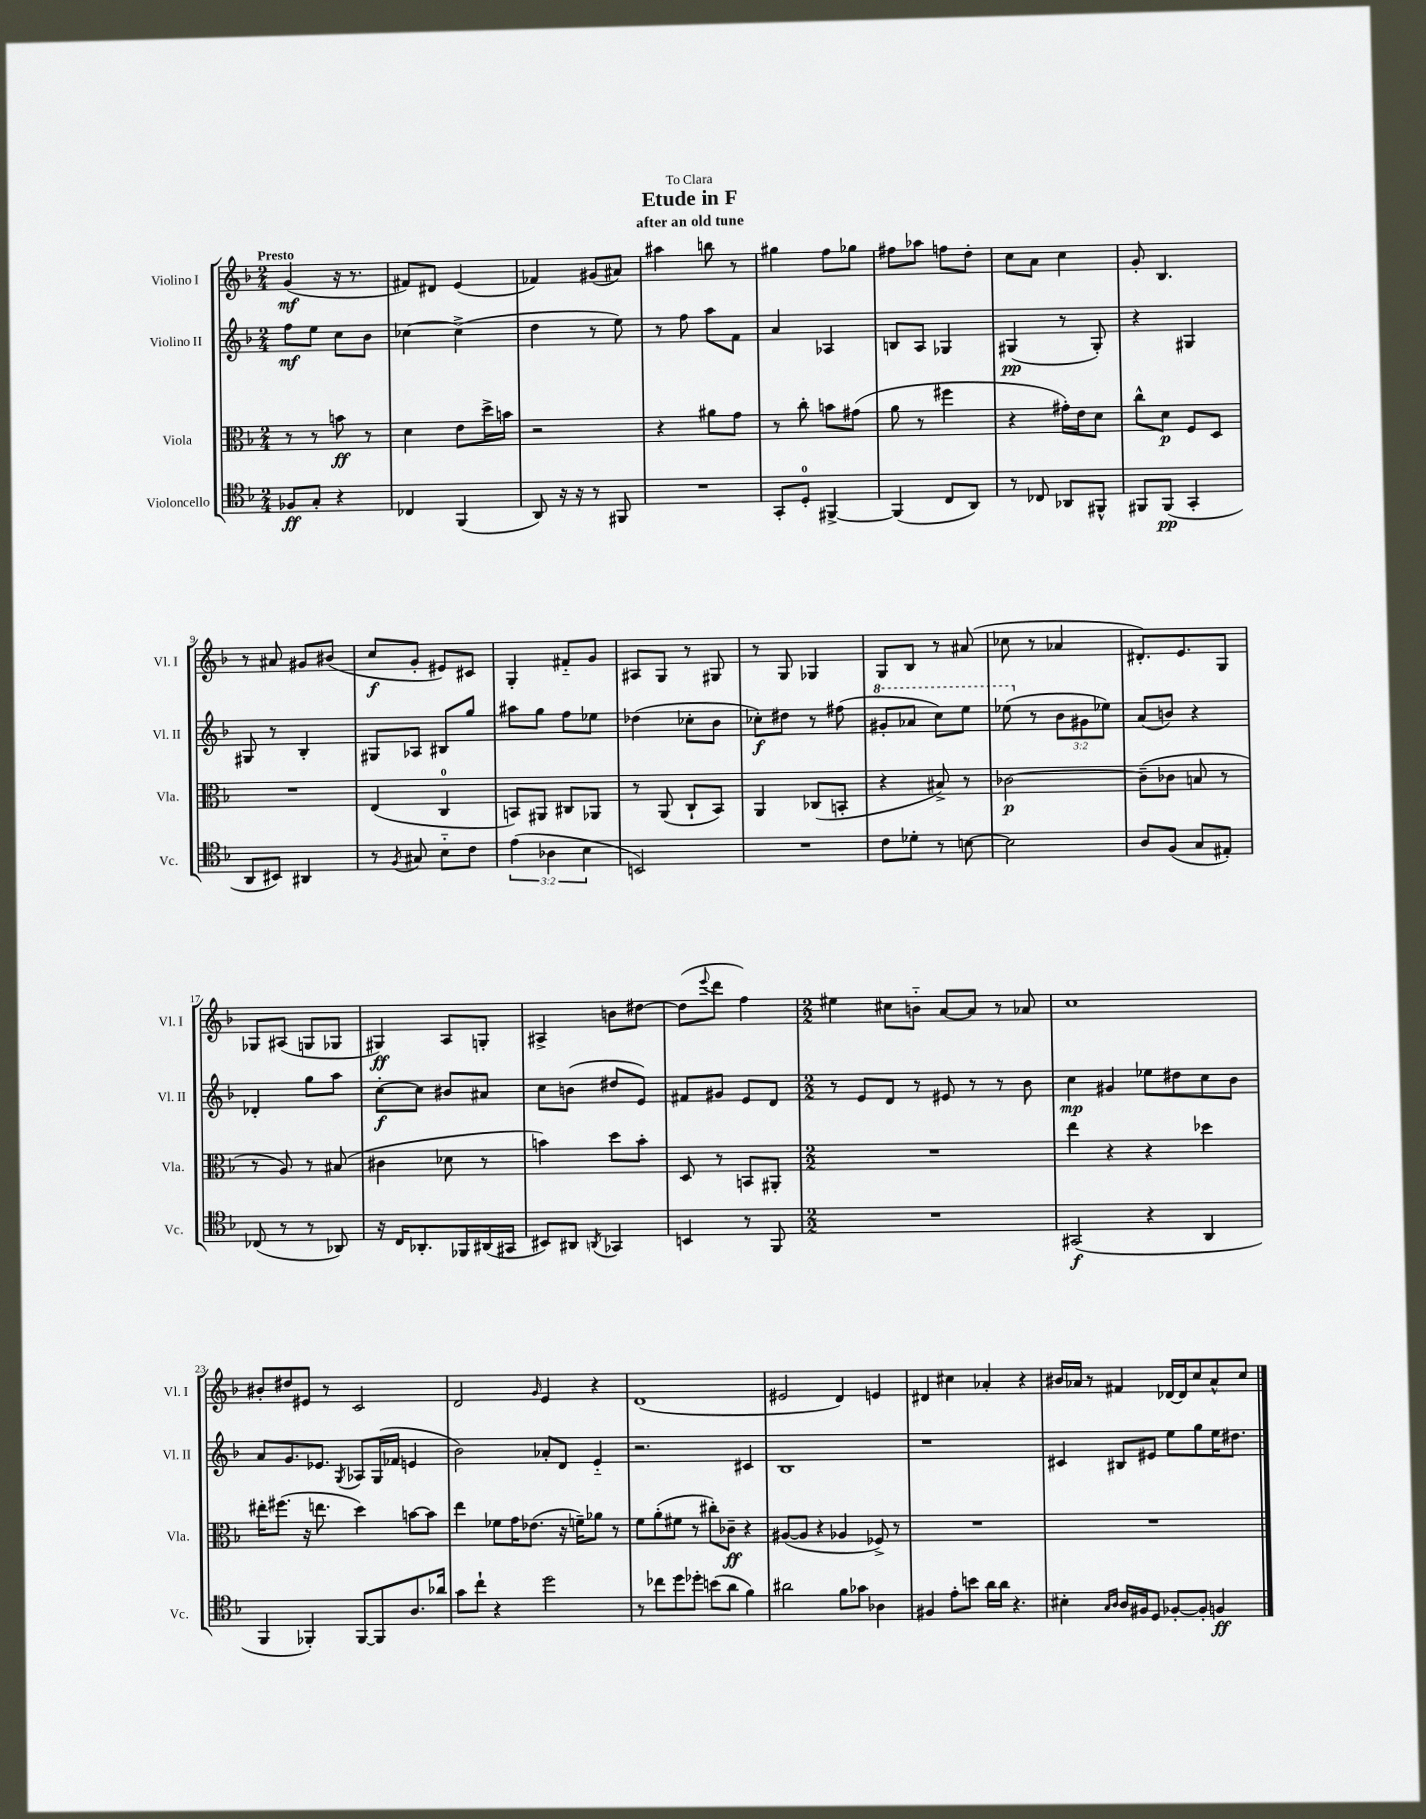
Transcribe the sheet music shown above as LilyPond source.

\header { title = "Etude in F" subtitle = "after an old tune" dedication = "To Clara" }
<<
\new StaffGroup <<
\new Staff = "s0" \with { instrumentName = "Violino I" shortInstrumentName = "Vl. I" } {
    \clef treble \key f \major \numericTimeSignature \time 2/4 \tempo "Presto"
    g'4\mf( r16 r8. |
    fis'8) dis'8 e'4( |
    fes'4) gis'8( ais'8) |
    ais''4 b''8 r8 |
    gis''4 f''8 ges''8 |
    fis''8 aes''8 f''8 d''8-. |
    c''8 a'8 c''4 |
    g'8-. bes4. |
    r8 ais'8 gis'8 bis'8( |
    c''8\f g'8-. eis'8) cis'8 |
    g4-. fis'8-_ g'8 |
    ais8 g8 r8 gis8 |
    r8 g8 ges4 |
    g8 bes8 r8 ais'8( |
    ces''8 r8 aes'4 |
    dis'8.-.) e'8. g8 |
    ges8 ais8( g8 ges8 |
    gis4\ff) a8 g8-. |
    ais4-> b'8 dis''8~ |
    dis''8( \appoggiatura { e'''8 } d'''8 f''4) |
    \numericTimeSignature \time 2/2 eis''4 cis''8 b'8-_ a'8~ a'8 r8 aes'8 |
    c''1 |
    bis'8-. dis''8 eis'8 r8 c'2 |
    d'2 \grace { g'16 } e'4 r4 |
    d'1( |
    eis'2 d'4) e'4 |
    dis'4 cis''4 aes'4-. r4 |
    bis'16 aes'16 r8 fis'4 des'16~ des'16 c''8 aes'8-^ c''8 \bar "|." |
}
\new Staff = "s1" \with { instrumentName = "Violino II" shortInstrumentName = "Vl. II" } {
    \clef treble \key f \major \numericTimeSignature \time 2/4 \override Staff.TupletNumber.text = #tuplet-number::calc-fraction-text
    f''8\mf e''8 c''8 bes'8 |
    ces''4~ ces''4->( |
    d''4 r8 e''8) |
    r8 f''8 a''8 f'8 |
    a'4 aes4 |
    b8 a8 ges4 |
    gis4\pp( r8 gis8-.) |
    r4 gis4 |
    gis8 r8 bes4-. |
    gis8 aes8 bis8 g''8 |
    ais''8 g''8 f''8 ees''8 |
    des''4( ces''8-. bes'8 |
    ces''8-.\f) dis''8 r8 fis''8( |
    \ottava #1 gis''8-. aes''8 c'''8) e'''8 |
    ees'''8( \ottava #0 r8 \tuplet 3/2 { bes'8 gis'8 ees''8) } |
    a'8( b'8) r4 |
    des'4-. g''8 a''8 |
    c''8~-.\f c''8 bis'8 ais'8 |
    c''8 b'8( dis''8 e'8) |
    fis'8 gis'8 e'8 d'8 |
    \numericTimeSignature \time 2/2 r8 e'8 d'8 r8 eis'8 r8 r8 bes'8 |
    c''4\mp gis'4 ees''8 dis''8 c''8 bes'8 |
    a'8 g'8. ees'8. \acciaccatura { g8 } aes8 g16( fes'16 e'4 |
    bes'2) aes'8-. d'8 e'4-_ |
    r2. cis'4 |
    bes1 |
    r1 |
    cis'4 bis8 eis'8 e''8 g''8 e''16 dis''8. \bar "|." |
}
\new Staff = "s2" \with { instrumentName = "Viola" shortInstrumentName = "Vla." } {
    \clef alto \key f \major \numericTimeSignature \time 2/4
    r8 r8 b'8\ff r8 |
    d'4 e'8 d''16-> b'16 |
    r2 |
    r4 ais'8 g'8 |
    r8 c''8-. b'8 gis'8( |
    a'8 r8 fis''4 |
    r4 gis'16-.) e'16 d'8 |
    c''8-^ d'8\p f8 d8 |
    R2 |
    e4( c4-0 |
    b,8) ais,8 cis8 aes,8 |
    r8 a,8( c8-! bes,8) |
    a,4 ces8( b,8-. |
    r4 bis8->) r8 |
    ces'2~\p |
    ces'8--( ces'8 b8 r8 |
    r8 a8) r8 bis8( |
    cis'4 des'8 r8 |
    b'4) d''8 b'8-. |
    d8 r8 b,8 ais,8-. |
    \numericTimeSignature \time 2/2 R1 |
    e''4 r4 r4 des''4 |
    eis''16-. fis''8.( r16 e''8. d''4) b'8~ b'8 |
    e''4 fes'8 g'16 ees'8.( r16 f'16--) aes'8 r8 |
    f'8 a'8-.( fis'8 r8 cis''8-.) ces'8--\ff r4 |
    ais8~( ais8 r4 aes4 fes8->) r8 |
    R1 |
    R1 \bar "|." |
}
\new Staff = "s3" \with { instrumentName = "Violoncello" shortInstrumentName = "Vc." } {
    \clef tenor \key f \major \numericTimeSignature \time 2/4 \override Staff.TupletNumber.text = #tuplet-number::calc-fraction-text
    fes8\ff g8-. r4 |
    ces4 f,4( |
    a,8) r16 r16 r8 fis,8 |
    R2 |
    g,8-. d8-0-. fis,4~-> |
    fis,4( c8 a,8) |
    r8 ces8 aes,8 fis,8-^ |
    fis,8 fis,8\pp( g,4-. |
    a,8 bis,8) ais,4 |
    r8 \acciaccatura { f8 } gis8 bes8-_ c'8 |
    \tuplet 3/2 { e'4( aes4 bes4 } |
    b,2) |
    R2 |
    c'8 des'8-. r8 b8~ |
    b2 |
    a8 f8( g8 eis8-.) |
    ces8( r8 r8 aes,8) |
    r16 c16 aes,8.-. fes,16 ais,16( gis,16 |
    bis,8) ais,8 \acciaccatura { a,8 } ges,4 |
    b,4 r8 f,8 |
    \numericTimeSignature \time 2/2 R1 |
    gis,2\f( r4 a,4 |
    f,4 fes,4-.) fes,8~ fes,8 a8. aes'16 |
    g'8 c''8-! r4 d''2 |
    r8 ces''8 d''8 des''8-. b'8( a'8 f'4) |
    ais'2 f'8 ges'8 aes4 |
    fis4 e'8-. b'8 a'16 a'16 r4. |
    bis4-. \grace { g16 a16 } a16 fis16 d8 fes8~-. fes8-. f4\ff \bar "|." |
}
>>
>>
